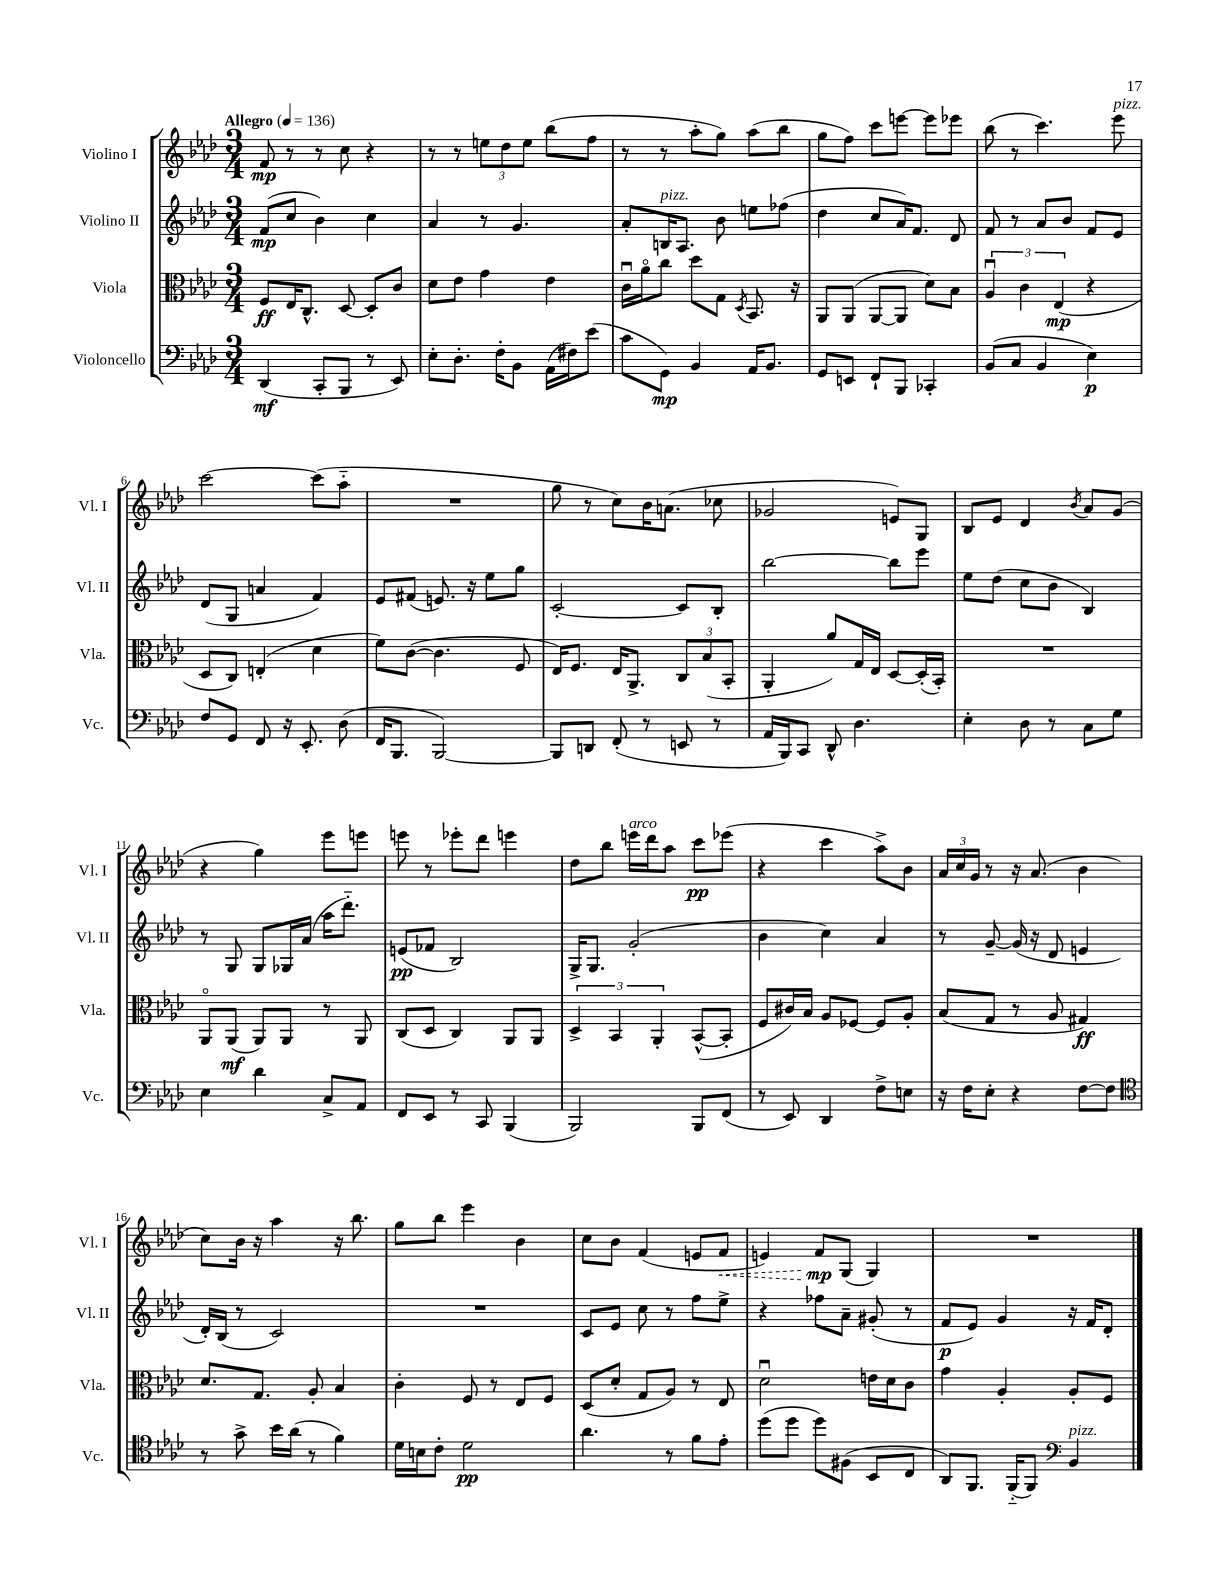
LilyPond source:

<<
\new StaffGroup <<
\new Staff = "s0" \with { instrumentName = "Violino I" shortInstrumentName = "Vl. I" } {
    \clef treble \key aes \major \numericTimeSignature \time 3/4 \tempo "Allegro" 4 = 136
    \autoBeamOff f'8\mp r8 r8 c''8 r4 |
    r8 r8 \tuplet 3/2 { e''8[ des''8 e''8] } bes''8[( f''8] |
    r8 r8 aes''8[-. g''8]) aes''8[( bes''8] |
    g''8[ f''8]) c'''8[ e'''8]~ e'''8[ ees'''8] |
    bes''8( r8 c'''4.) ees'''8^\markup { \italic "pizz." } |
    c'''2~ c'''8[( aes''8]-_ |
    R2. |
    g''8 r8 c''8[) bes'16 a'8.]( ces''8 |
    ges'2 e'8[) g8] |
    bes8[ ees'8] des'4 \acciaccatura { bes'8 } aes'8[ g'8]( |
    r4 g''4) ees'''8[ e'''8] |
    e'''8 r8 ees'''8[-. des'''8] e'''4 |
    des''8[ bes''8] e'''16[^\markup { \italic "arco" } des'''16 aes''8] c'''8[\pp ees'''8]( |
    r4 c'''4 aes''8[->) bes'8] |
    \tuplet 3/2 { aes'16[ c''16 g'16] } r8 r16 aes'8.( bes'4 |
    c''8[) bes'16] r16 aes''4 r16 bes''8. |
    g''8[ bes''8] ees'''4 bes'4 |
    c''8[ bes'8] f'4( e'8[ \once \override Hairpin.style = #'dashed-line f'8]\< |
    e'4) f'8[\mp\! g8]( g4) |
    R2. \bar "|." |
}
\new Staff = "s1" \with { instrumentName = "Violino II" shortInstrumentName = "Vl. II" } {
    \clef treble \key aes \major \numericTimeSignature \time 3/4
    \autoBeamOff f'8[\mp( c''8] bes'4) c''4 |
    aes'4 r8 g'4. |
    aes'8[-. b16^\markup { \italic "pizz." } aes8.] bes'8 e''8[ fes''8]( |
    des''4 c''8[ aes'16) f'8.] des'8 |
    f'8 r8 aes'8[ bes'8] f'8[ ees'8] |
    des'8[( g8] a'4 f'4) |
    ees'8[ fis'8]( e'8.) r16 ees''8[ g''8] |
    c'2~-. c'8[ bes8]-. |
    bes''2~ bes''8[ ees'''8] |
    ees''8[ des''8]( c''8[ bes'8] bes4) |
    r8 g8 g8[ ges16 aes'16]( aes''16[ des'''8.]-_) |
    e'8[\pp( fes'8] bes2) |
    g16[-> g8.] g'2-.( |
    bes'4 c''4) aes'4 |
    r8 g'8~-- g'16( r16 des'8 e'4 |
    des'16[-.) bes16]( r8 c'2) |
    R2. |
    c'8[ ees'8] c''8 r8 f''8[ ees''8]-> |
    r4 fes''8[ aes'8]-- gis'8-.( r8 |
    f'8[\p ees'8]) g'4 r16 f'16[ des'8]-. \bar "|." |
}
\new Staff = "s2" \with { instrumentName = "Viola" shortInstrumentName = "Vla." } {
    \clef alto \key aes \major \numericTimeSignature \time 3/4
    \autoBeamOff f8[\ff ees16 c8.]-^ des8~ des8[-. c'8] |
    des'8[ ees'8] g'4 ees'4 |
    c'16[\downbow aes'16\flageolet c''8] des''8[ g8] \acciaccatura { des8 } bes,8. r16 |
    aes,8[ aes,8]( aes,8[~ aes,8] des'8[) bes8] |
    \tuplet 3/2 { aes4\downbow c'4 ees4\mp( } r4 |
    des8[ c8]) e4-.( des'4 |
    f'8[) c'8]~( c'4. f8 |
    ees16[) f8.] ees16[ aes,8.]-> \tuplet 3/2 { c8[ bes8( bes,8]-. } |
    aes,4-. aes'8[) g16 ees16] des8[~ des16-.( bes,16]-.) |
    R2. |
    aes,8[\flageolet aes,8]\mf( aes,8[) aes,8] r8 aes,8 |
    c8[( des8] c4) aes,8[ aes,8] |
    \tuplet 3/2 { des4-> bes,4 aes,4-. } bes,8[~-^( bes,8]-. |
    f8[ cis'16) bes16] aes8[ fes8]~ fes8[ aes8]-. |
    bes8[( g8] r8 aes8 gis4\ff) |
    des'8.[ g8.] aes8-. bes4 |
    c'4-. f8 r8 ees8[ f8] |
    des8[( des'8]-. g8[ aes8]) r8 ees8 |
    des'2\downbow e'16[ des'16 c'8] |
    g'4 aes4-. aes8[-. f8] \bar "|." |
}
\new Staff = "s3" \with { instrumentName = "Violoncello" shortInstrumentName = "Vc." } {
    \clef bass \key aes \major \numericTimeSignature \time 3/4
    \autoBeamOff des,4\mf( c,8[-. bes,,8] r8 ees,8) |
    ees8[-. des8.]-. f16[-. bes,8] aes,16[( fis16) ees'8]( |
    c'8[ g,8]\mp) bes,4 aes,16[ bes,8.] |
    g,8[ e,8] f,8[-! bes,,8] ces,4-. |
    bes,8[( c8] bes,4 ees4\p) |
    f8[ g,8] f,8 r16 ees,8.-. des8( |
    f,16[ bes,,8.] bes,,2~) |
    bes,,8[ d,8] f,8-.( r8 e,8 r8 |
    aes,16[ bes,,16) c,8] des,8-^ des4. |
    ees4-. des8 r8 c8[ g8] |
    ees4 des'4 c8[-> aes,8] |
    f,8[ ees,8] r8 c,8 bes,,4( |
    bes,,2) bes,,8[ f,8]( |
    r8 ees,8) des,4 f8[-> e8] |
    r16 f16[ ees8]-. r4 f8[~ f8] |
    \clef tenor r8 g'8-> bes'16[ aes'16]( r8 f'4) |
    des'16[ b16 c'8]-. des'2\pp |
    aes'4. r8 f'8[ ees'8]-. |
    des''8[( des''8] des''8[) fis8]( bes,8[ c8] |
    aes,8[) f,8.] f,16[-_( f,8]) \clef bass bes,4^\markup { \italic "pizz." } \bar "|." |
}
>>
>>
